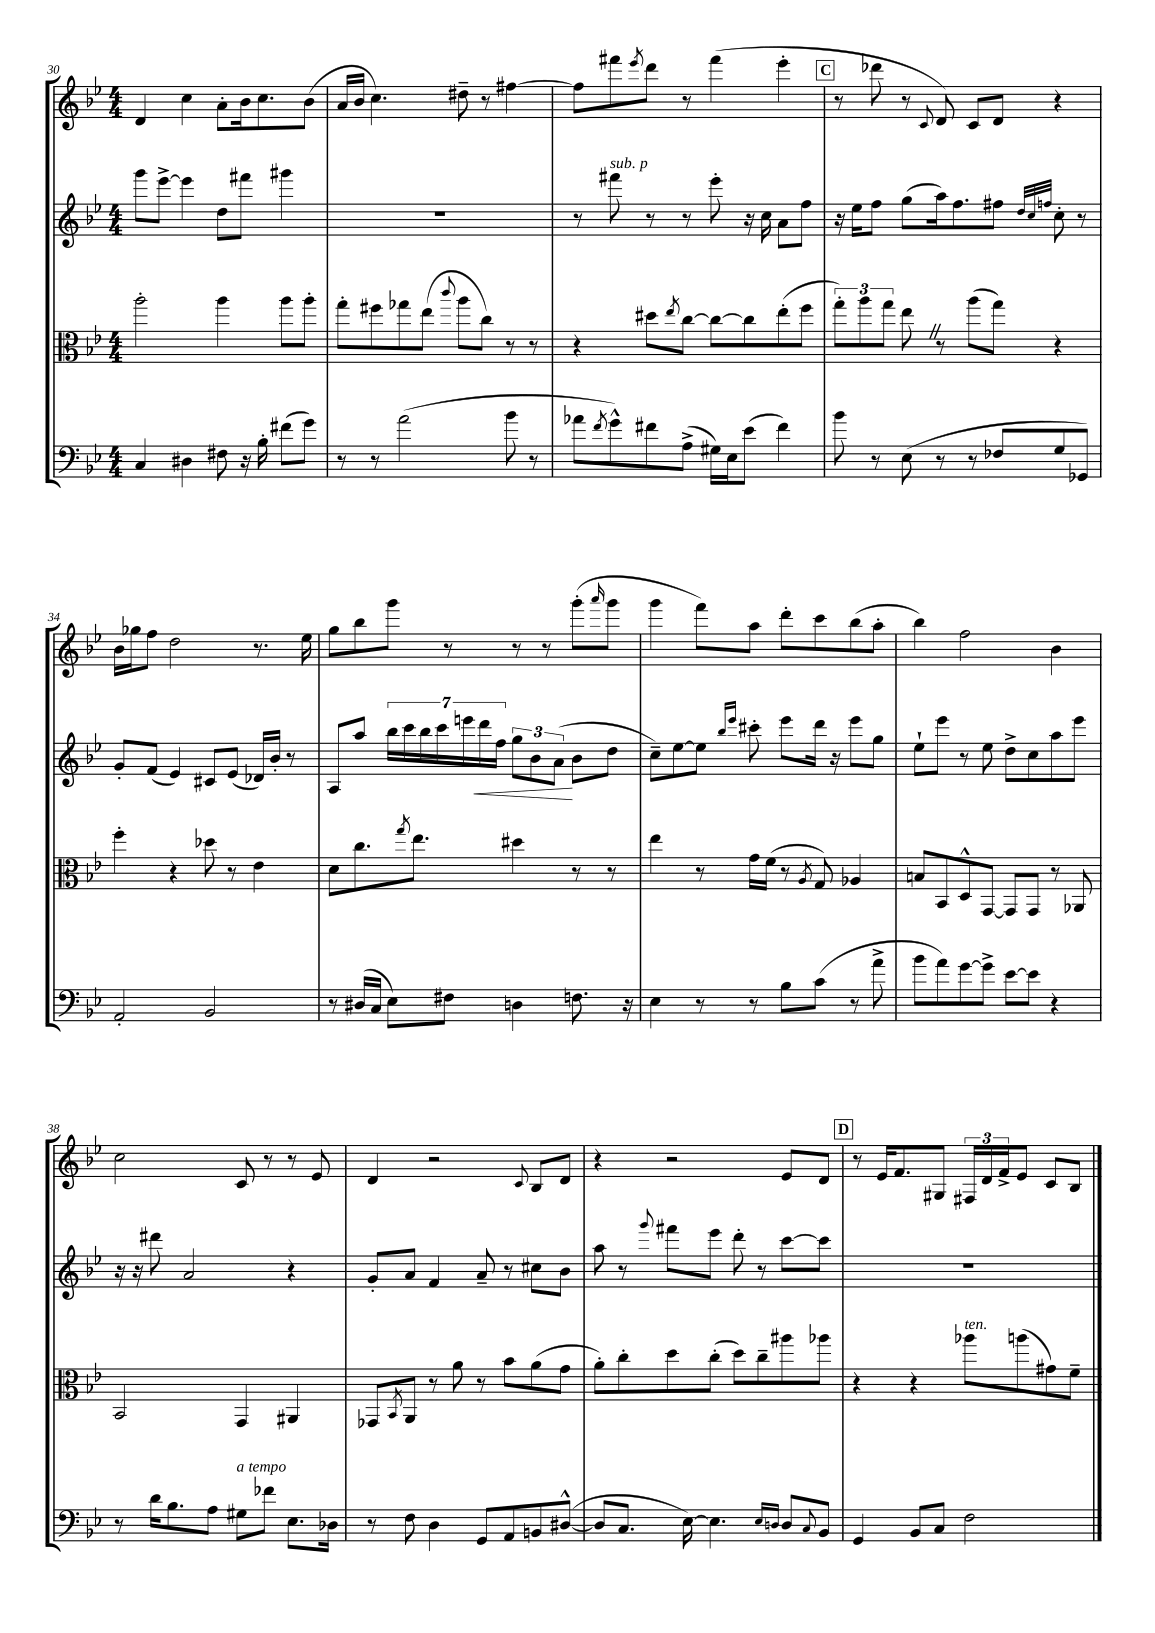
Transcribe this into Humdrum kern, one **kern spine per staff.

**kern	**kern	**kern	**kern
*staff4	*staff3	*staff2	*staff1
*clefF4	*clefC3	*clefG2	*clefG2
*k[b-e-]	*k[b-e-]	*k[b-e-]	*k[b-e-]
*M4/4	*M4/4	*M4/4	*M4/4
4C/	2aa'\	8ggg\L	4d/
.	.	[8eee-^\J	.
4D#\	.	4eee-\]	4cc\
8F#\	4aa\	8dd\L	8a'\L
16r	.	8fff#\J	16b-\k
16B-'\	.	.	8.cc\
(8f#\L	8aa\L	4ggg#\	.
8g\J)	8aa'\J	.	(8b-\J
=	=	=	=
8r	8gg'\L	1r	16a/LL
.	.	.	16b-/JJ
8r	8ff#\	.	4.cc\)
(2a\	8gg-\	.	.
.	(8ee-\J	.	.
.	8qqccc/	.	.
.	8aa\L	.	8dd#~\
.	8cc\J)	.	8r
8b-\	8r	.	[4ff#\
8r	8r	.	.
=	=	=	=
8a-\L	4r	8r	8ff#\]L
8qf/	.	.	.
8g^^\)	.	8fff#\	8fff#\
.	.	.	8qeee-/
8f#\	8dd#\L	8r	8ddd\J
.	8qee-/	.	.
(8A^\J	[8cc\J	8r	8r
16G#\LL)	8cc\_L	8eee-'\	(4fff#\
16E-\J	.	.	.
(8e-\J	8cc\]	16r	.
.	.	16cc\	.
4f#\)	(8ee-'\	8a\L	4eee-'\
.	8ff\J	8ff\J	.
=	=	=	=
8b-\	12gg'\L)	16r	8r
.	.	16ee-\LK	.
.	12aa\	.	.
8r	.	8ff\J	8ddd-\
.	12gg\J	.	.
(8E-\	8ee-\	(8gg\L	8r
.	.	.	8qqc/
8r	8r	16aa\k)	8d/)
.	.	8.ff\	.
8r	(8aa\L	.	8c/L
8F-/L	8gg\J)	8ff#\J	8d/J
.	.	32qqdd/LLL	.
.	.	32qqcc/	.
.	.	32qqff/JJJ	.
8G/	4r	8cc'\	4r
8GG-/J)	.	8r	.
=	=	=	=
2AA'/	4ff'\	8g'/L	16b-\LL
.	.	.	16gg-\J
.	.	(8f/J	8ff\J
.	4r	4e-/)	2dd\
2BB-/	8dd-\	8c#/L	.
.	8r	(8e-/J	.
.	4e-\	16d-/LL)	8.r
.	.	16b-'/JJ	.
.	.	8r	.
.	.	.	16ee-\
=	=	=	=
8r	8d\L	8A/L	8gg\L
(16D#/LL	8.cc\	8aa/J	8bb-\
16C/JJ	.	.	.
8E-\L)	.	28bb-\LL	8ggg\J
.	.	28ccc\	.
.	8qgg/	.	.
.	8.ee-\J	.	.
.	.	28bb-\	.
.	.	28ccc\	.
8F#\J	.	.	8r
.	.	28eee\	.
.	.	28ddd\	.
.	.	28ff\JJ	.
4D\	4dd#\	12gg\L	8r
.	.	12b-\	.
.	.	.	8r
.	.	(12a\J	.
8.F\	8r	8b-\L	(8ggg'\L
.	.	.	16qqaaa/
.	8r	8dd\J	8ggg\J
16r	.	.	.
=	=	=	=
4E-\	4ee-\	8cc~\L)	4ggg\
.	.	[8ee-\	.
8r	8r	8ee-\]J	8fff\L)
.	.	16qqbb-/LL	.
.	.	16qqeee-/JJ	.
8r	16g\LL	8ccc#'\	8aa\J
.	(16f\JJ	.	.
8B-\L	8r	8eee-\L	8ddd'\L
.	8qA/	.	.
(8c\J	8G/)	16ddd\Jk	8ccc\
.	.	16r	.
8r	4A-/	8eee-\L	(8bb-\
8a^\	.	8gg\J	8aa'\J
=	=	=	=
8b-\L	8B/L	8ee-`\L	4bb-\)
8a\)	8BB-/	8eee-\J	.
[8g\	8D^^/	8r	2ff\
8g^\]J	[8GG/J	8ee-\	.
[8e-\L	8GG/]L	8dd^\L	.
8e-\]J	8GG/J	8cc\	.
4r	8r	8aa\	4b-\
.	8AA-/	8eee-\J	.
=	=	=	=
8r	2BB-/	16r	2cc\
.	.	16r	.
16d\LK	.	8ddd#\	.
8.B-\	.	.	.
.	.	2a/	.
8A\J	.	.	.
8G#\L	4GG/	.	8c/
8f-\J	.	.	8r
8.E-\L	4AA#/	4r	8r
.	.	.	8e-/
16D-\Jk	.	.	.
=	=	=	=
8r	8GG-/L	8g'/L	4d/
.	8qBB-/	.	.
8F\	8AA/J	8a/J	.
4D\	8r	4f/	2r
.	8a\	.	.
8GG/L	8r	8a~/	.
8AA/	8b-\L	8r	.
.	.	.	8qqc/
8BB/	(8a\	8cc#\L	8B-/L
([8D#^^/J	8g\J	8b-\J	8d/J
=	=	=	=
8D#/]L	8a'\L)	8aa\	4r
8.C/J	8cc'\	8r	.
.	.	8qqggg/	.
.	8dd\	8fff#\L	2r
[16E-\)	.	.	.
4.E-\]	(8cc'\J	8eee-\J	.
.	8dd\L)	8ddd'\	.
.	8cc~\	8r	.
16qqE-/LL	.	.	.
16qqD/JJ	.	.	.
8D/L	8aa#\	[8ccc\L	8e-/L
8qqC/	.	.	.
8BB-/J	8aa-\J	8ccc\]J	8d/J
=	=	=	=
4GG/	4r	1r	8r
.	.	.	16e-/LK
.	.	.	8.f/
8BB-/L	4r	.	.
8C/J	.	.	8G#/J
2F\	8aa-\L	.	24F#/LL
.	.	.	24d/
.	.	.	24f^/J
.	(8aa\	.	8e-/J
.	8g#\)	.	8c/L
.	8f~\J	.	8B-/J
==	==	==	==
*-	*-	*-	*-
